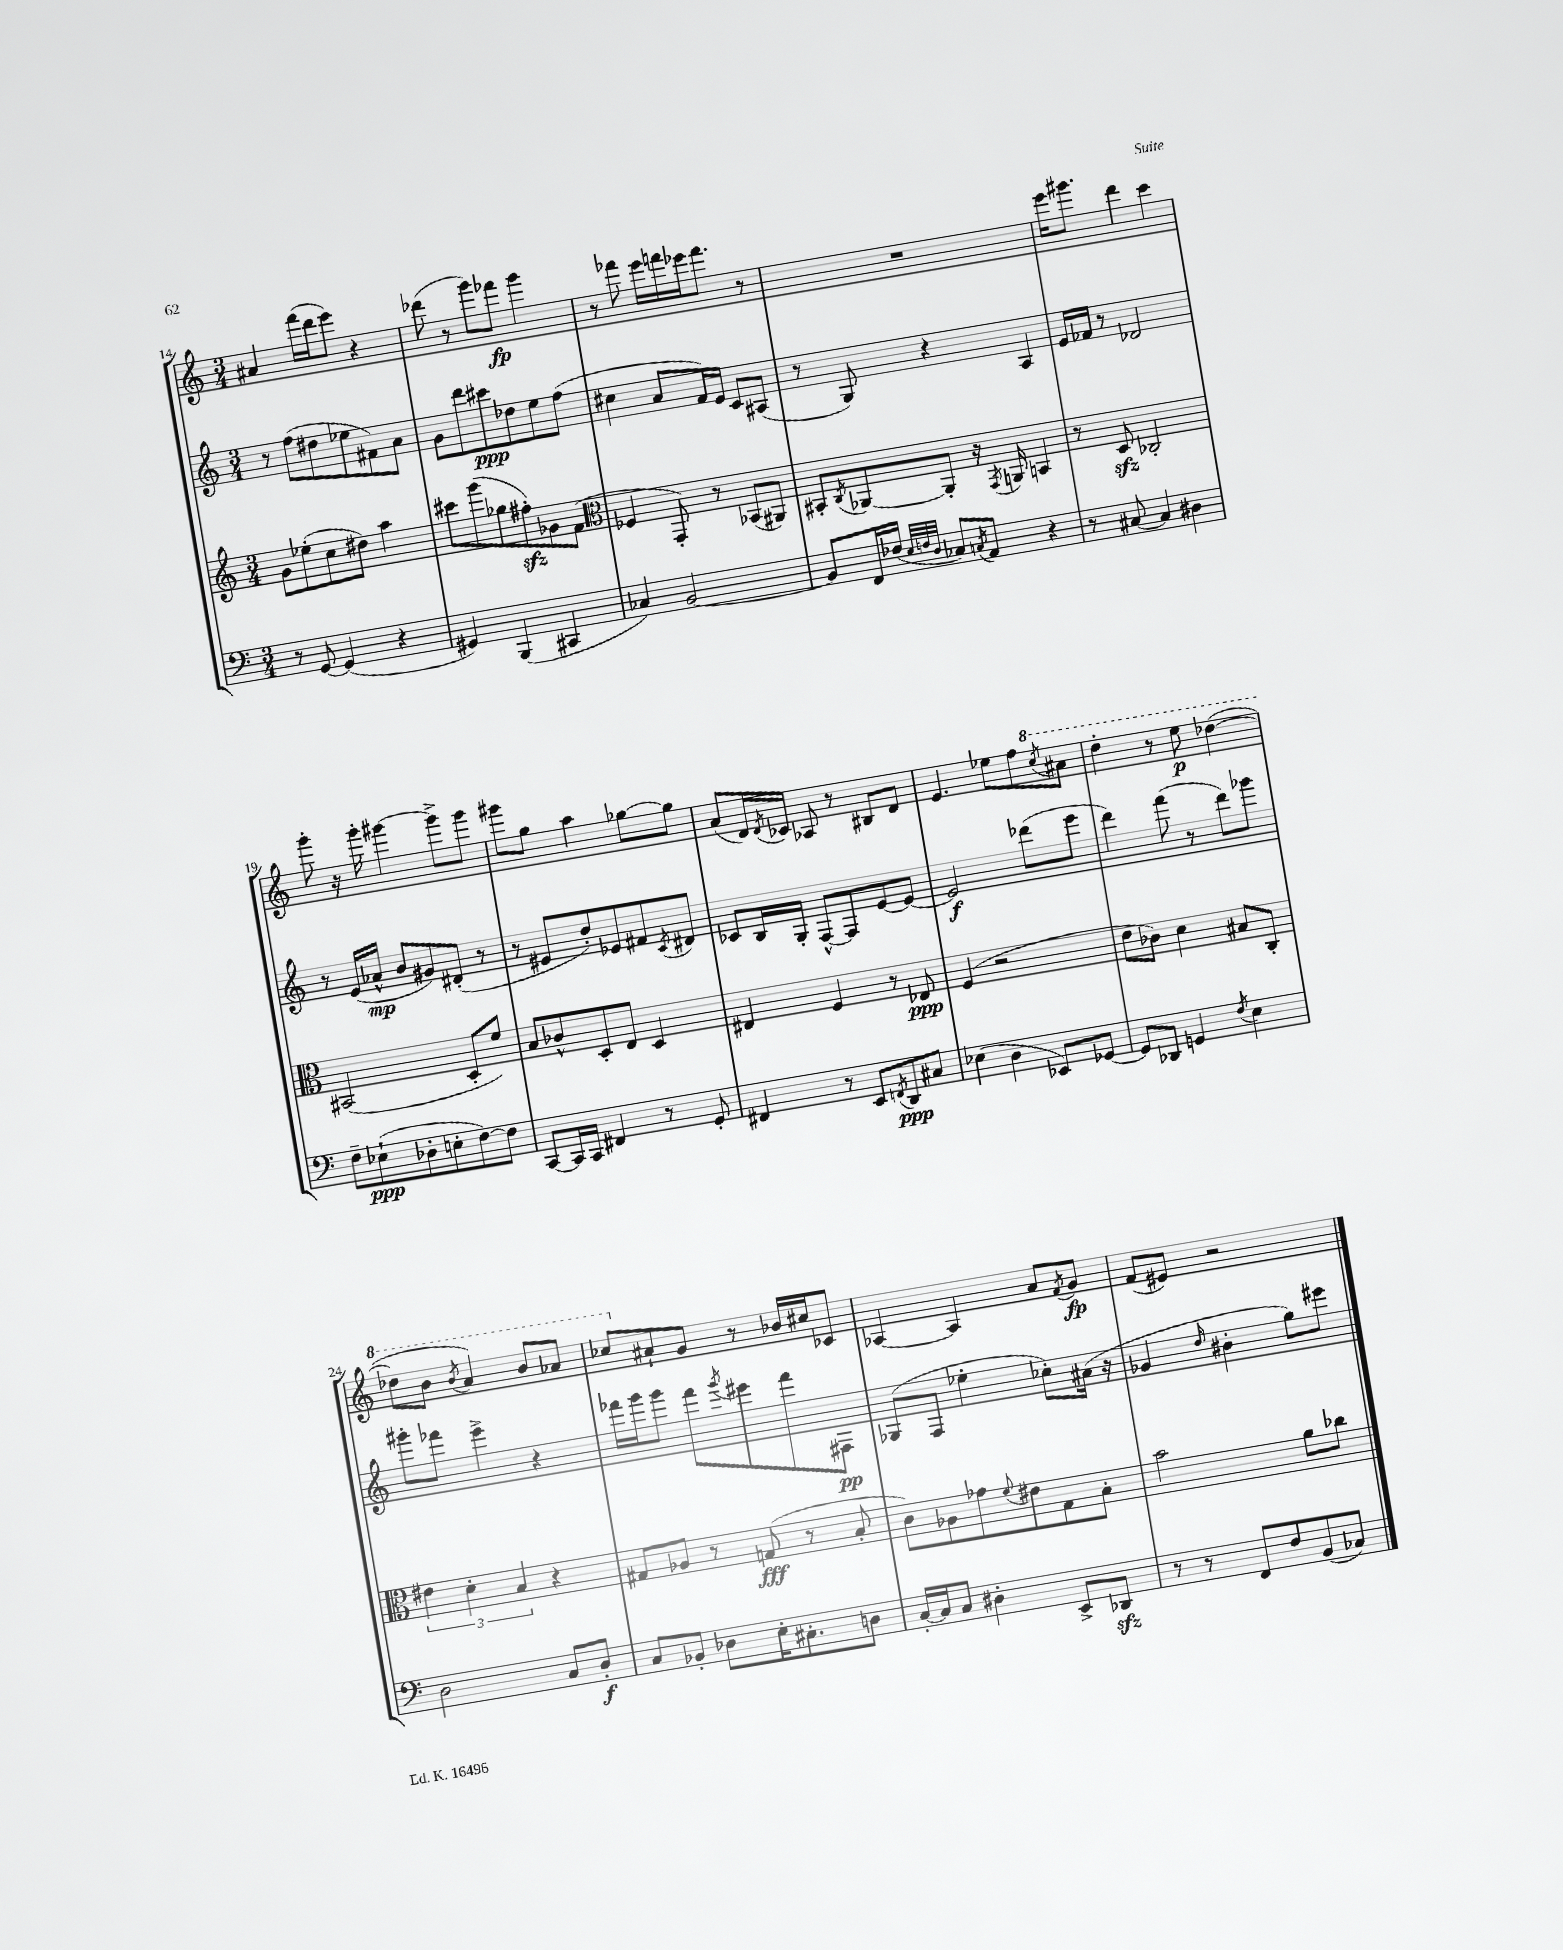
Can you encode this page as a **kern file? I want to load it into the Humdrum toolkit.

**kern	**kern	**kern	**kern
*staff4	*staff3	*staff2	*staff1
*clefF4	*clefG2	*clefG2	*clefG2
*k[]	*k[]	*k[]	*k[]
*M3/4	*M3/4	*M3/4	*M3/4
8r	8g	8r	4a#
[8GG	(8ee-'	(8ff	.
(4GG]	8cc	8dd#	(16fff
.	.	.	16ddd
.	8dd#)	8ee-	8eee)
4r	4aa	8f#)	4r
.	.	8a	.
=	=	=	=
4GG#)	8ccc#	8g	(8ddd-
.	(8ggg	8ddd	8r
(4BBB	8gg-	8ccc#	8ggg)
.	8ff#')	8dd-	8fff-
4CC#	8g-	8ee	4ggg
.	(8f	(8ff	.
=	=	=	=
*	*clefC3	*	*
4C-)	4F-	4cc#	8r
.	.	.	8fff-
[2BB	8GG')	8a	16eee
.	.	.	16fff
.	8r	16f)	16eee-
.	.	16e	8.fff
.	(8BB-	8c	.
.	8AA#)	(8A#	8r
=	=	=	=
8BB]	8BB#'	8r	2.r
.	8qC	.	.
16FF	[8AA-	8G)	.
(16F-	.	.	.
32qqE	.	.	.
32qqF	.	.	.
32qqD	.	.	.
8C-)	8AA-']	4r	.
8qC	.	.	.
8AA	16r	.	.
.	8qGG	.	.
.	16AA	.	.
4r	4BB	4A	.
=	=	=	=
8r	8r	16e	16eee
.	.	16f-	8.ggg#
[8C#	8D	8r	.
4C#]	2C-'	2d-	4ddd
4D#	.	.	4ccc
=	=	=	=
8F~	(2BB#	8r	8ggg'
(8E-`	.	(16e	16r
.	.	16a-^^	16ggg'
8D-'	.	8b	[4ggg#
8E'	.	8g#)	.
[8F)	8D'	(8d#'	8ggg#^]
8F]	8f)	8r	8ggg#
=	=	=	=
[8CC	8B	8r	8ggg#
16CC]	8c-^^	8e#	8gg
16CC	.	.	.
4FF#	8D'	8dd')	4aa
.	8E	8e-	.
8r	4D	8f#	[8gg-
.	.	8qc	.
8GG'	.	8d#	8gg-]
=	=	=	=
4FF#	4E#	8c-	(8a
.	.	16B	16d)
.	.	.	8qd
.	.	16G'	16c-
8r	4F	[8F^^	8A-
8EE	.	8F]	8r
8qFF	.	.	.
8DD	8r	[8e	8B#
8C#	8E-	8e_	8d
=	=	=	=
(4E-	(4F	2e]	4.e
4D	2r	.	.
.	.	.	8ee-
8EE-)	.	(8ddd-	8ff
.	.	.	8qccc
[8GG-	.	8eee	8aa#
=	=	=	=
8GG-]	8e	4ddd)	4ddd'
8DD-	8c-)	.	.
4GG	4d	(8fff	8r
.	.	8r	8eee
8qF	.	.	.
4E	8B#	8ddd)	([4ddd-
.	8C'	8ggg-	.
=	=	=	=
2D	6e#	8ggg#'	8ddd-]
.	.	8fff-	8bb
.	6d'	.	.
.	.	.	8qbb
.	.	4eee^	4aa)
.	6B	.	.
8C	4r	4r	8bb
8D'	.	.	8aa-
=	=	=	=
8C	8G#	16fff-	8ccc-
.	.	16ggg	.
8BB-'	8A-	8ggg	8a#`
8D-	8r	8fff-	8g
.	.	8qggg	.
16E'	(8G	8eee#	8r
8.C#'	.	.	.
.	8r	8fff-	16b-
.	.	.	16cc#
8D	8B'	8F#	8c-
=	=	=	=
[16C'	8c)	(8G-	[4A-
16C]	.	.	.
8C	8A-	8F	.
4D#'	8g-	4ee-'	4A-]
.	8qqf	.	.
.	8e#	.	.
8EE^	8G	8cc-')	8a
.	.	.	8qf
8DD-	8B'	(16a#	8g
.	.	16r	.
=	=	=	=
8r	2b	4g-	(8f
8r	.	.	8e#)
.	.	16qqdd	.
8FF	.	4b#'	2r
8F	.	.	.
(8BB	8a	8gg)	.
8C-)	8cc-	8eee#	.
==	==	==	==
*-	*-	*-	*-
